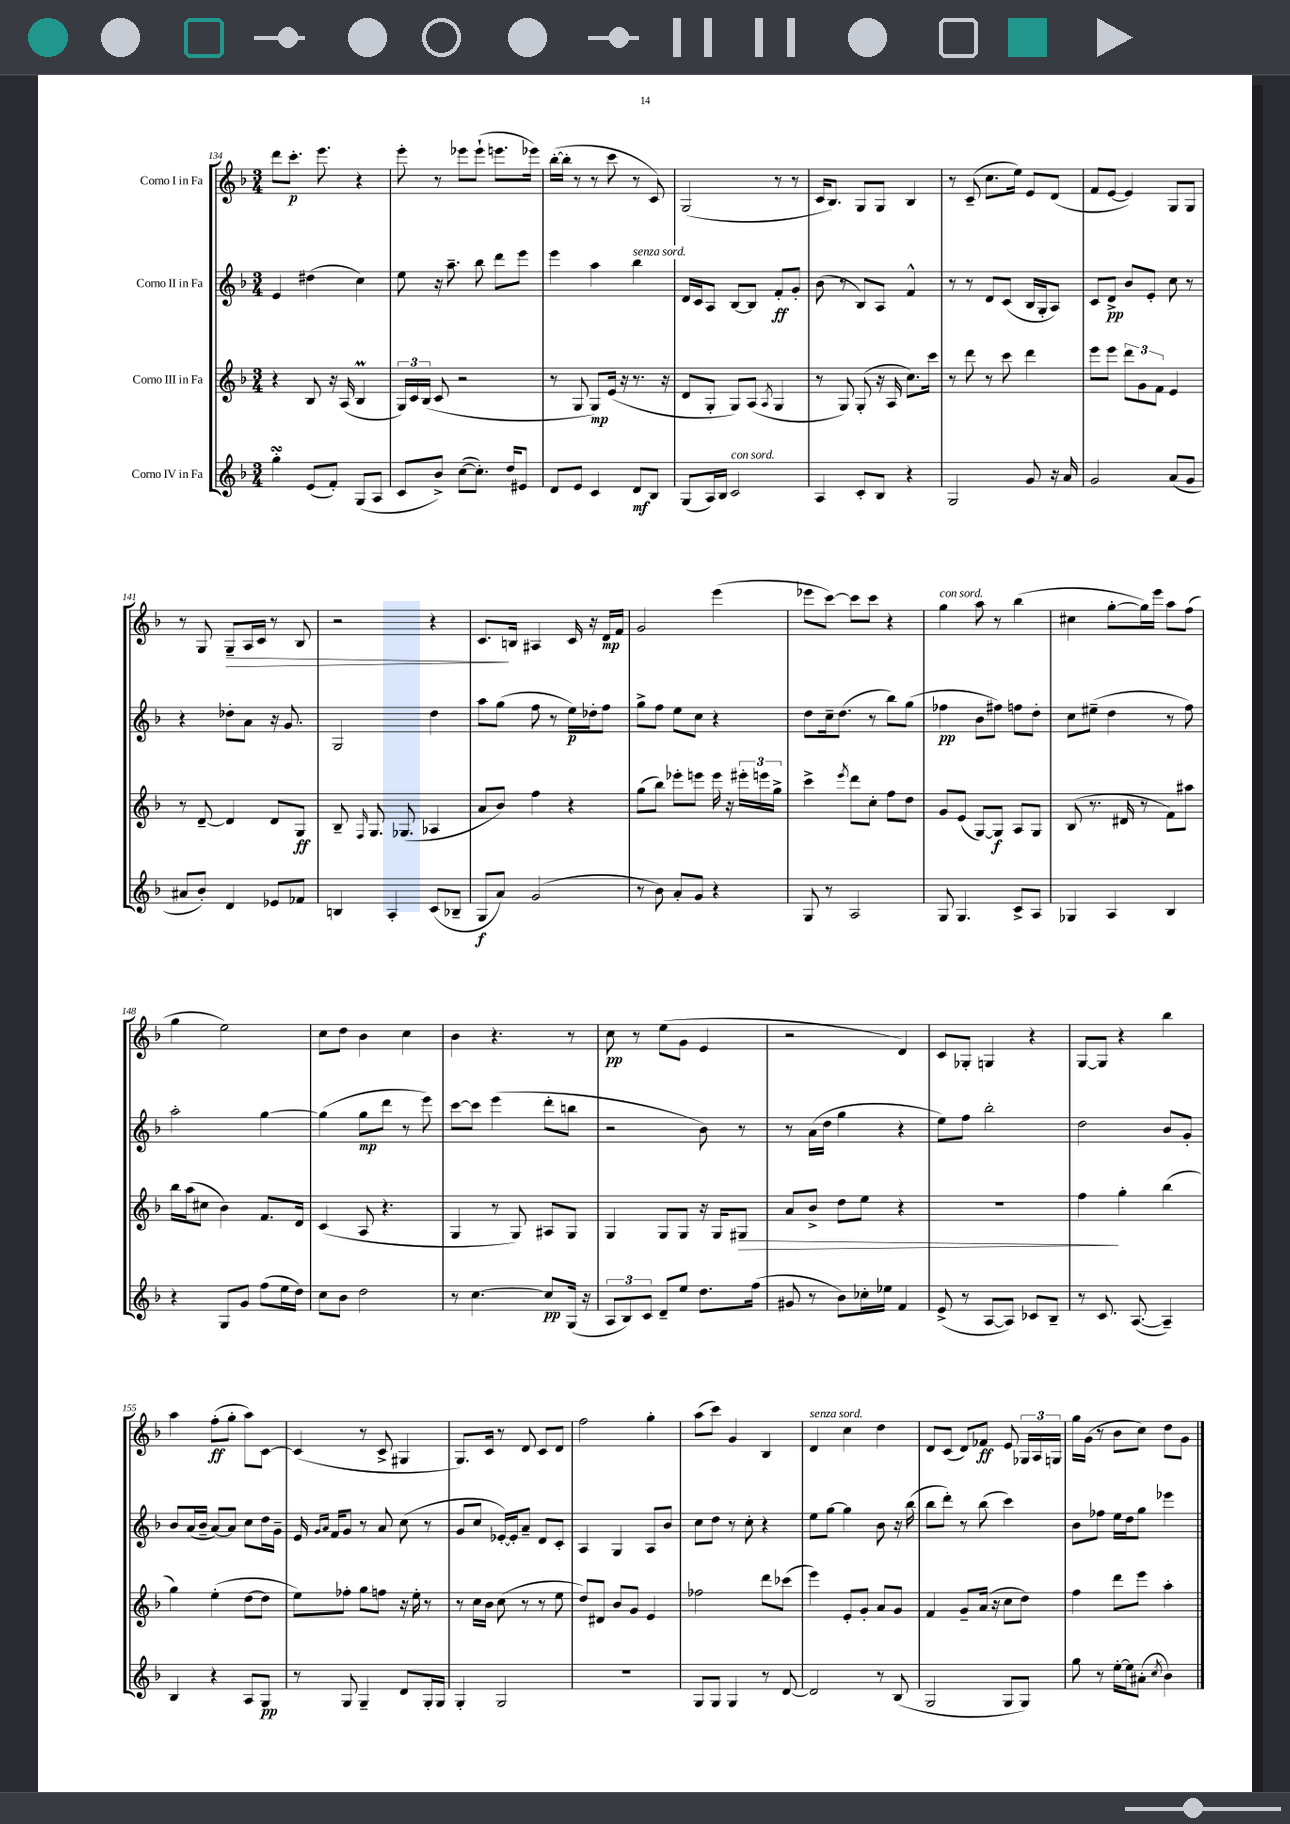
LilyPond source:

<<
\new StaffGroup <<
\new Staff = "s0" \with { instrumentName = "Corno I in Fa" } {
    \clef treble \key f \major \numericTimeSignature \time 3/4
    \autoBeamOff d'''8[ c'''8.]-.\p e'''8. r4 |
    e'''8-. r8 ees'''8[ ees'''8]-!( e'''8.[ ees'''16]) |
    bes''16[~-.( bes''16]-. r8 r8 c'''8 r8 c'8) |
    g2( r8 r8 |
    c'16[ bes8.]) g8[ g8] bes4 |
    r8 c'8--( c''8.[ e''16]) e'8[ d'8]( |
    f'8[ e'8]~ e'4) g8[ g8] |
    r8 g8 g8[--\> a16 c'16] r8 bes8 |
    r2 r4 |
    c'8.[\! b16] ais4 c'16 r16 d'16[\mp f'16] |
    g'2 e'''4( |
    ees'''8[ c'''8]~) c'''8[ c'''8] r4 |
    g''4^\markup { \italic "con sord." } a''8 r8 bes''4( |
    cis''4 g''8[~-. g''16) e'''16] a''8[ f''8]( |
    g''4 e''2) |
    c''8[ d''8] bes'4 c''4 |
    bes'4 r4. r8 |
    c''8\pp r8 e''8[( g'8] e'4 |
    r2 d'4) |
    c'8[ ges8]-. g4 r4 |
    g8[~ g8] r4 bes''4 |
    a''4 f''8[-.\ff( g''8]-. a''8[) c'8]~ |
    c'4( r8 c'8-> gis4 |
    g8.[) c'16] r8 d'8 c'8[ d'8] |
    f''2 g''4-. |
    a''8[( c'''8]) g'4 bes4 |
    d'4^\markup { \italic "senza sord." } c''4 d''4 |
    d'8[ c'8]( d'8[) fes'8]\ff e'8 \tuplet 3/2 { ges16[ a16 g16] } |
    g''16[ g'16]( r8 bes'8[ c''8]) d''8[ g'8] \bar "|." |
}
\new Staff = "s1" \with { instrumentName = "Corno II in Fa" } {
    \clef treble \key f \major \numericTimeSignature \time 3/4
    \autoBeamOff e'4 dis''4( c''4) |
    e''8 r16 a''8.-- bes''8 d'''8[ e'''8] |
    e'''4 a''4 bes''4^\markup { \italic "senza sord." } |
    d'16[ c'16 a8] bes8[~ bes8] f'8[-.\ff g'8]-. |
    bes'8( r8 bes8[) a8] f'4-^ |
    r8 r8 d'8[ c'8]( bes16[ g16-. a8]) |
    c'8[ d'8]->\pp bes'8[ e'8]-. c''8 r8 |
    r4 des''8[-. a'8] r16 g'8. |
    g2 d''4 |
    a''8[ g''8]( f''8 r8 e''16[\p) des''16-. f''8] |
    g''8[-> f''8] e''8[ c''8] r4 |
    d''8[ c''16-- d''8.]( r8 bes''8[) g''8]( |
    fes''4\pp bes'8[ fis''8]) f''8[ d''8]-. |
    c''8[ eis''8]--( d''4 r8 f''8) |
    a''2-. g''4~ |
    g''4( g''8[\mp d'''8] r8 e'''8) |
    c'''8[~ c'''8] e'''4( d'''8[-. b''8] |
    r2 bes'8) r8 |
    r8 a'16[( d''16] g''4 r4 |
    e''8[) f''8] bes''2-. |
    d''2 bes'8[ g'8]-. |
    bes'8[ a'16( bes'16]-- a'8[~) a'8] c''8[ d''16 g'16]-- |
    e'16 \grace { g'16[ a'16] } f'16[ g'8] r8 a'8 c''8( r8 |
    g'8[ c''8] ees'16[~-.) ees'16-. a'8]-- d'8[ c'8]-. |
    a4 g4 a8[ bes'8] |
    c''8[ d''8] r8 c''8-. r4 |
    e''8[ g''8]~ g''4 bes'8 r16 bes''16( |
    bes''8[ d'''8]-.) r8 bes''8( c'''4) |
    bes'8[ fes''8] e''16[ d''16 g''8] ees'''4 \bar "|." |
}
\new Staff = "s2" \with { instrumentName = "Corno III in Fa" } {
    \clef treble \key f \major \numericTimeSignature \time 3/4
    \autoBeamOff r4 bes8 r16 a16( bes4\prall |
    \tuplet 3/2 { g16[) c'16 bes16]( } c'8 r2 |
    r8 g8 g8[\mp) e'16]( r16 r8. r16 |
    d'8[ g8]-. g8[) a8]( \acciaccatura { a8 } g4 |
    r8 g8) g8-.( r16 a16 c''8.[) c'''16] |
    r8 d'''8 r8 c'''8 d'''4 |
    e'''8[ e'''8] \tuplet 3/2 { d'''8[ g'8 f'8] } e'4 |
    r8 d'8~-- d'4 d'8[ g8]\ff |
    bes8-- \grace { f16 } g8. ges8.( aes4 |
    a'8[ bes'8]) f''4 r4 |
    g''8[( bes''8]) ees'''8[-. e'''8] e'''16 r16 \tuplet 3/2 { eis'''16[-. e'''16 g''16]-> } |
    c'''4-> \acciaccatura { e'''8 } d'''8[ c''8]-. f''8[ d''8] |
    g'8[ e'8]( g8[~) g8]\f a8[ g8] |
    bes8( r8. dis'16 r8 f'8[) ais''8] |
    bes''16[ a''16( cis''8] bes'4) f'8.[ d'16] |
    c'4( a8 r4. |
    g4 r8 g8) ais8[ g8] |
    g4 g8[ g8] r16 g16[ gis8]\> |
    a'8[ bes'8]-> d''8[ e''8] r4 |
    R2. |
    f''4\! g''4-. bes''4( |
    g''4) e''4-.( d''8[~ d''8] |
    e''8[) fes''8]-. g''8[ f''8] r16 e''16-. r8 |
    r8 c''16[ bes'16] c''8( r8 r8 e''8 |
    d''8[) dis'8] bes'8[ g'8] e'4 |
    fes''2 d'''8[ ces'''8]( |
    e'''4) e'8[-. g'8]-. a'8[ g'8] |
    f'4 g'8[-- a'16]( r16 c''8[ d''8]) |
    f''4 d'''8[ e'''8] a''4-. \bar "|." |
}
\new Staff = "s3" \with { instrumentName = "Corno IV in Fa" } {
    \clef treble \key f \major \numericTimeSignature \time 3/4
    \autoBeamOff g''4-.\turn e'8[( f'8]-.) g8[( a8] |
    c'8[ bes'8]->) c''8[~( c''8.]-.) d''16[ eis'8] |
    d'8[ e'8] c'4 d'8[\mf bes8] |
    g8[( a16) bes16] c'2^\markup { \italic "con sord." } |
    a4 c'8[-. bes8] r4 |
    g2 g'8 r16 a'16 |
    g'2 a'8[( g'8] |
    ais'8[ bes'8]-.) d'4 ees'8[ fes'8] |
    b4 a4-. c'8[( bes8]-- |
    g8[\f a'8]) g'2( |
    r8 bes'8) a'8[-. g'8] r4 |
    g8 r8 a2 |
    g8 g4. c'8[-> a8] |
    ges4 a4 bes4 |
    r4 g8[ g'8] f''8[( e''16 d''16]) |
    c''8[ bes'8] d''2 |
    r8 c''4.~ c''8[\pp g16]( r16 |
    \tuplet 3/2 { a8[ bes8) c'8] } d'8[-- e''8] d''8.[ f''16]( |
    gis'8 r8 bes'8[) ces''16-. ees''16] f'4 |
    e'8->( r8 a8[~ a8]) ces'8[ bes8]-- |
    r8 c'8. a8.~( a4--) |
    bes4 r4 a8[ g8]\pp |
    r8 g8 g4-- d'8[ g16-. g16] |
    g4-. g2 |
    R2. |
    g8[ g8] g4 r8 d'8~ |
    d'2 r8 bes8( |
    g2 g8[ g8]) |
    g''8 r8 e''16[~-. e''16 ais'8]-.( \acciaccatura { c''8 } bes'4) \bar "|." |
}
>>
>>
\layout { \context { \Score currentBarNumber = #134 } }
